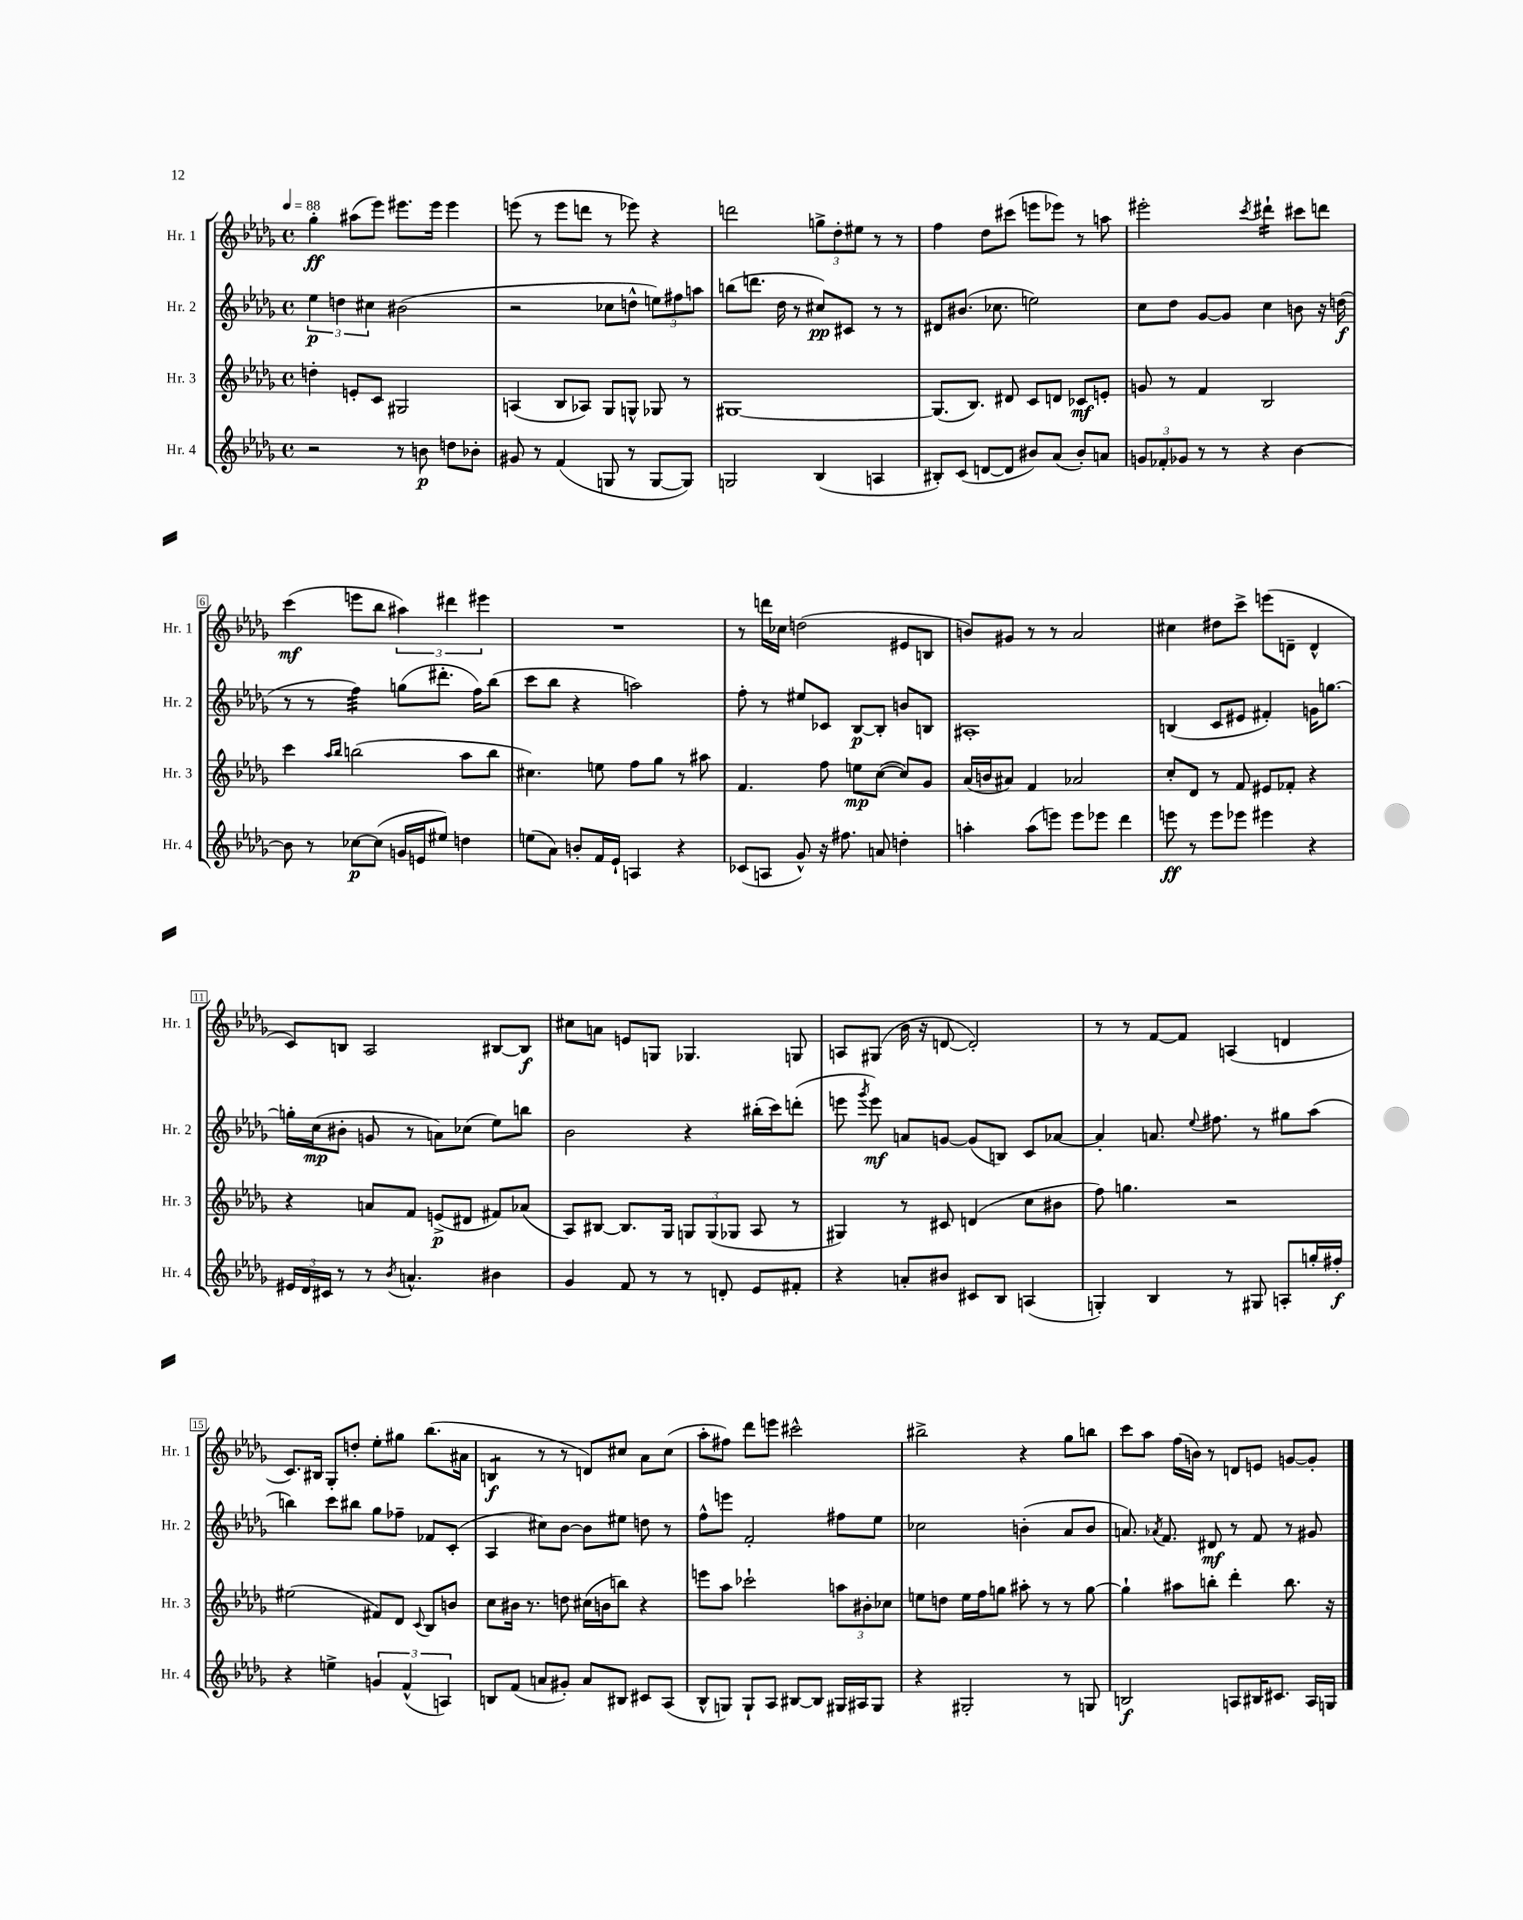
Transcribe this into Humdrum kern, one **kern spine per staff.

**kern	**kern	**kern	**kern
*staff4	*staff3	*staff2	*staff1
*clefG2	*clefG2	*clefG2	*clefG2
*k[b-e-a-d-g-]	*k[b-e-a-d-g-]	*k[b-e-a-d-g-]	*k[b-e-a-d-g-]
*M4/4	*M4/4	*M4/4	*M4/4
*met(c)	*met(c)	*met(c)	*met(c)
*MM88	*MM88	*MM88	*MM88
2r	4dd'	6ee-	4gg-'
.	.	6dd	.
.	8e'	.	(8aa#
.	.	6cc#	.
.	8c	.	8eee-)
8r	2G#	(2b#	8.eee#
8b	.	.	.
.	.	.	16eee#
8dd	.	.	4eee#
8b-'	.	.	.
=	=	=	=
8g#	(4A	2r	(8eee
8r	.	.	8r
(4f	8B-	.	8eee
.	8A-)	.	8ddd
8G	8G-	8cc-	8r
8r	8G^^	8dd^^	8eee-)
[8G	8G-	12ee)	4r
.	.	12ff#	.
8G])	8r	.	.
.	.	12aa	.
=	=	=	=
2G	[1G#	(8bb	2ddd
.	.	8.ddd	.
.	.	16dd-	.
.	.	8r	.
(4B-	.	8cc#)	12gg^
.	.	.	12dd-'
.	.	8c#	.
.	.	.	12ee#
4A	.	8r	8r
.	.	8r	8r
=	=	=	=
8B#')	(8.G#]	8d#	4ff
(8c	.	(8.b#	.
.	8.B-)	.	.
[8d	.	.	8dd-
.	.	8.cc-	.
8d]	8d#	.	(8ccc#
8b#)	8c	2ee)	8eee
(8a-	8d	.	8eee-)
8b#')	8c-	.	8r
8a	8e'	.	8aa
=	=	=	=
12g	8g	8cc	2eee#'
12f-'	.	.	.
.	8r	8dd-	.
12g-	.	.	.
8r	4f	[8g-	.
8r	.	8g-]	.
.	.	.	8qccc
4r	2B-	4cc	4ddd#`
[4b-	.	8b	8ccc#
.	.	16r	8ddd
.	.	(16dd	.
=	=	=	=
8b-]	4ccc	8r	(4ccc
8r	.	8r	.
.	16qqaa-	.	.
.	16qqbb-	.	.
[8cc-	(2bb	4ff)	8eee
(8cc-]	.	.	8bb-
16g	.	(8gg	6aa#)
16e	.	.	.
8ee#)	.	8.ddd#'	.
.	.	.	6ddd#
4dd	8aa-	.	.
.	.	16ff)	.
.	.	.	6eee#
.	8bb	(8bb-	.
=	=	=	=
(8ee	4.cc#)	8ccc	1r
8a-)	.	8bb-	.
8b'	.	4r	.
16f	8ee	.	.
16e-`	.	.	.
4A	8ff	2aa)	.
.	8gg-	.	.
4r	8r	.	.
.	8aa#	.	.
=	=	=	=
(8c-	4.f	8ff'	8r
8A	.	8r	16ddd
.	.	.	16cc-
8g-^^)	.	8ee#	(2dd
16r	8ff	8c-	.
8.ff#	.	.	.
.	8ee	[8B-	.
8a	([8cc	8B-']	.
4dd'	8cc])	8b	8e#
.	8g-	8B	8B
=	=	=	=
4aa'	(16a-	1A#'	8b)
.	16b	.	.
.	8a#)	.	8g#
(8aa	4f	.	8r
8eee)	.	.	8r
8eee	2a-	.	2a-
8eee-	.	.	.
4ddd-	.	.	.
=	=	=	=
8eee	8cc'	(4B	4cc#
8r	8d-	.	.
8eee	8r	8c	8dd#
8eee-	8f	8e#	8ccc^
4eee#	8e#	4f#')	(8eee
.	8f-'	.	8d~
4r	4r	16g	4d^^
.	.	[8.gg	.
=	=	=	=
24e#	4r	16gg']	8c)
24d-	.	.	.
.	.	(16cc	.
24c#	.	.	.
8r	.	8b#'	8B
8r	8a	8g	2A-
8qb-	.	.	.
4.a^^	8f	8r	.
.	(8e^	8a)	.
.	8d#	(8cc-	.
4b#	8f#)	8ee-)	[8B#
.	(8a-	8bb	8B#]
=	=	=	=
4g-	8A-)	2b-	8cc#
.	[8B#	.	8a
8f	8.B#]	.	8e
8r	.	.	8G
.	16G-	.	.
8r	12G	4r	4.G-
.	(12G	.	.
8d'	.	.	.
.	12G-	.	.
8e-	8A-	(16bb#'	.
.	.	16ccc)	.
8f#'	8r	(8ddd'	8G
=	=	=	=
4r	4G#)	8eee	8A
.	.	8qggg-	.
.	.	8eee)	(8G#
8a'	8r	8a	16b-
.	.	.	16r
8b#	8c#	[8g	[8d
8c#	(4d	(8g]	2d'])
8B-	.	8B)	.
(4A	8cc	8c	.
.	8b#	[8a-	.
=	=	=	=
4G')	8ff)	4a-']	8r
.	4.gg	.	8r
4B-	.	8.a	[8f
.	.	.	8f]
.	.	8qqee-	.
.	.	8.ff#	.
8r	2r	.	(4A
8G#	.	8r	.
8A'	.	8gg#	4d
16gg'	.	(8aa-	.
16ff#'	.	.	.
=	=	=	=
4r	(2ee#	4bb)	8.c)
.	.	.	16B#
4ee^	.	8ccc	8G-'
.	.	8bb#	8dd'
6g	8f#)	8gg-	8ee-'
.	8d-	8ff-~	8gg#
(6f^^	.	.	.
.	8qqc	.	.
.	8B-	8f-	(8.bb-
6A)	.	.	.
.	8b	(8c'	.
.	.	.	16a#
=	=	=	=
8B	8cc	4A-	4B
(8f	16b#	.	.
.	8.r	.	.
8a	.	8cc#)	8r
8g#')	8dd	[8b-	8r
8a	(16cc#	8b-]	8d)
.	16b	.	.
8B#	8bb)	8ee#	8cc#
8c#	4r	8dd	8a-
(8A-	.	8r	(8cc#
=	=	=	=
8B-^^	8eee	8ff^^	8aa-'
8G)	8aa-	8eee	8ff#)
8G`	2ccc-`	2f'	8ddd-
8A-	.	.	8eee
[8B#	.	.	2ccc#^^
8B#]	.	.	.
16G#	12aa	8ff#	.
16A#	.	.	.
.	12b#'	.	.
8G#	.	8ee-	.
.	12cc-	.	.
=	=	=	=
4r	8ee	2cc-	2bb#^
.	8dd	.	.
2G#'	16ee	.	.
.	16ff	.	.
.	8gg	.	.
.	8aa#'	(4b'	4r
.	8r	.	.
8r	8r	8a-	8gg-
8G	[8gg	8b	8bb
=	=	=	=
2B	4gg`]	8.a)	8ccc
.	.	.	8aa-
.	.	8qa-	.
.	.	8.f	.
.	8aa#	.	(16ff
.	.	.	16b)
.	8bb'	8d#	8r
8A	4ddd-'	8r	8d
16B#	.	8f	8e
8.c#	.	.	.
.	8.bb	8r	[8g
16A	.	8g#	8g']
16G	16r	.	.
==	==	==	==
*-	*-	*-	*-
